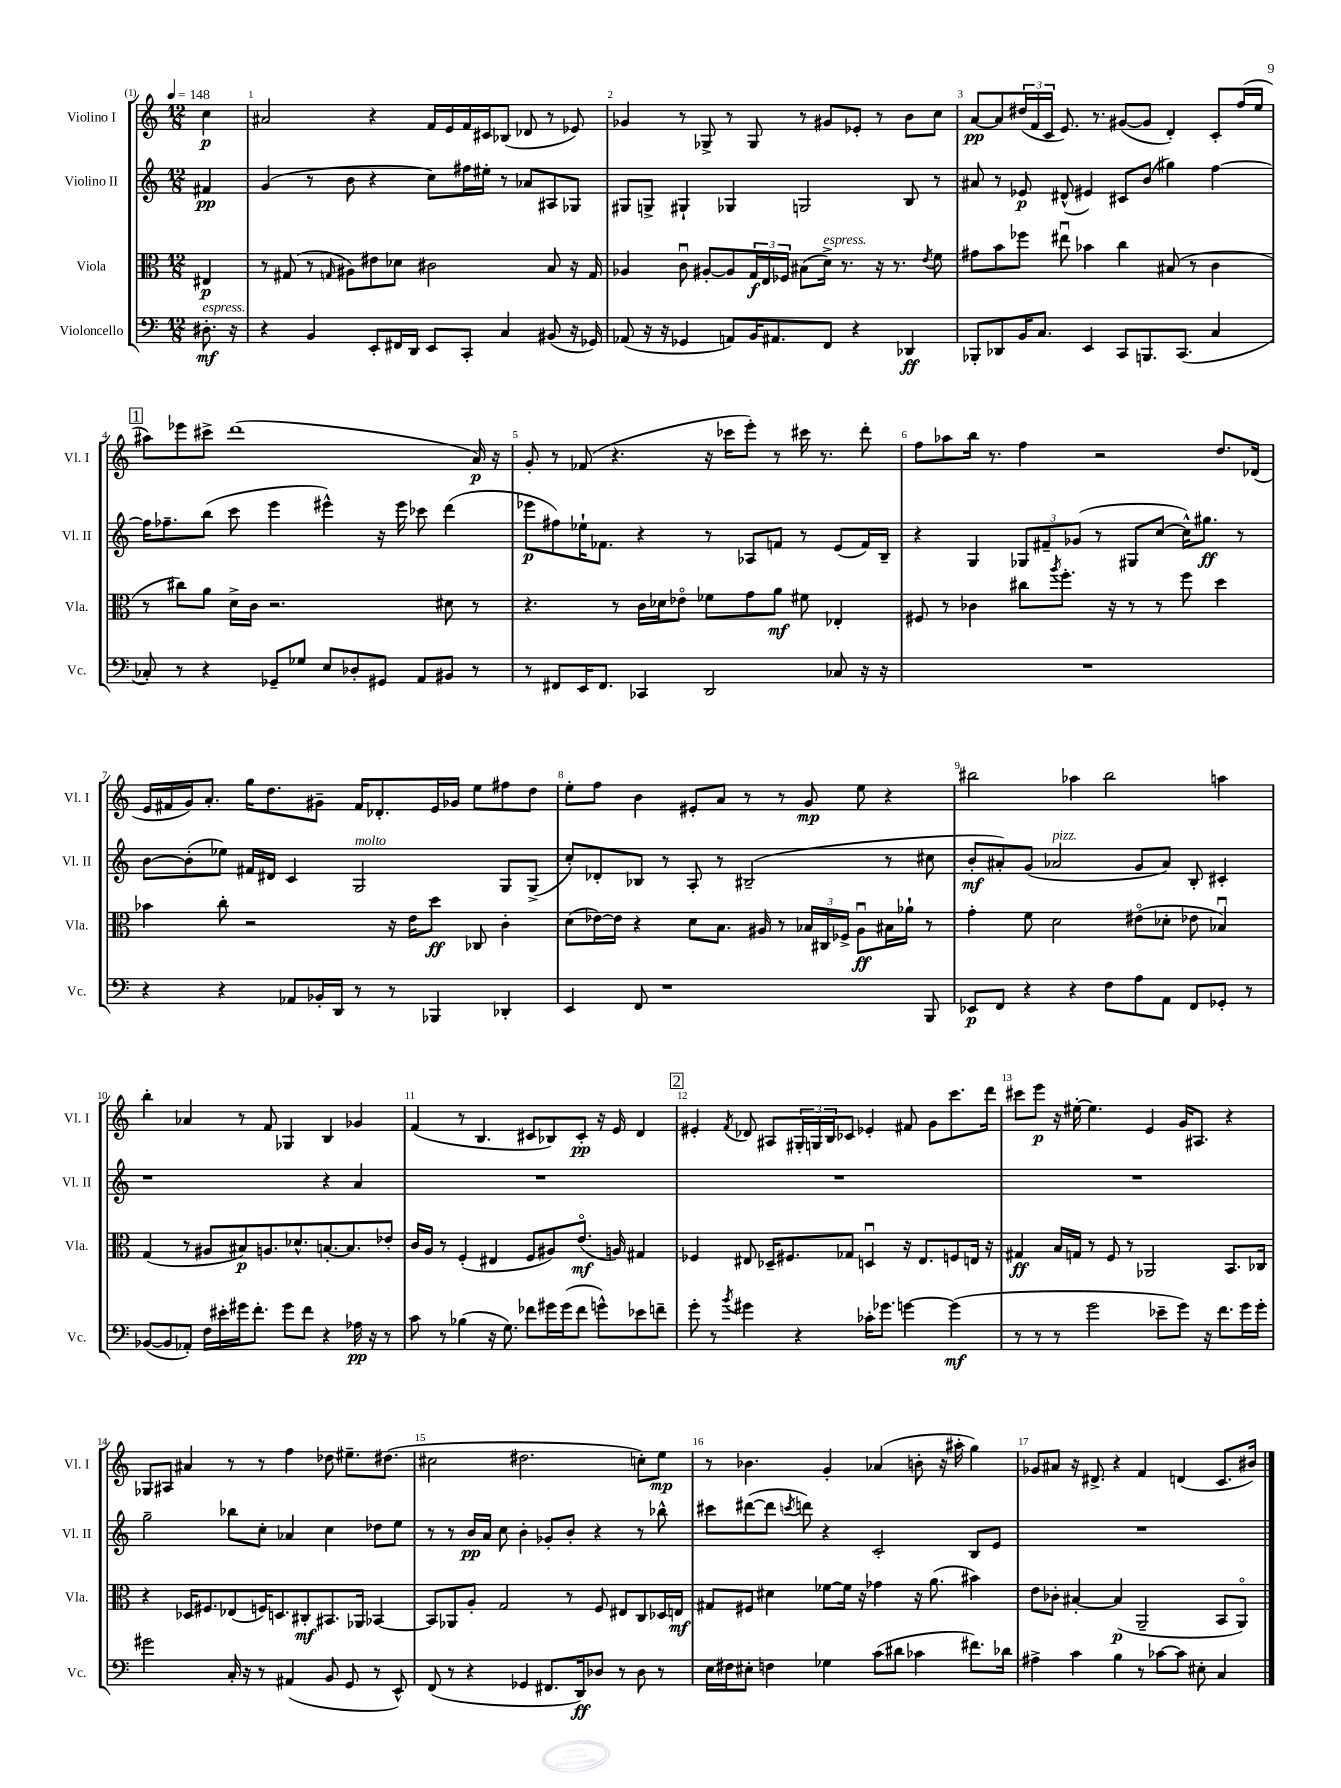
<<
\new StaffGroup <<
\new Staff = "s0" \with { instrumentName = "Violino I" shortInstrumentName = "Vl. I" } {
    \clef treble \key c \major \numericTimeSignature \time 12/8 \partial 4 \tempo 4 = 148
    c''4\p |
    ais'2 r4 f'16 e'16 f'16 cis'16 bes8( des'8 r8 ees'8) |
    ges'4 r8 ges8-> r8 ges8 r8 gis'8 ees'8-. r8 b'8 c''8 |
    a'8~\pp a'8 \tuplet 3/2 { dis''16( f'16 c'16 } e'8.) r8. gis'8~( gis'8 d'4-.) c'8-. f''16( e''16 |
    \mark \markup { \box "1" } ais''8) ees'''8 cis'''8-> d'''1( a'16\p) r16 |
    g'8-. r8 fes'8( r4. r16 ces'''16 e'''8-.) r8 cis'''16 r8. d'''8-. |
    f''8 aes''8 b''16 r8. f''4 r2 d''8. des'16( |
    e'16 fis'16 g'16) a'8.-. g''16 d''8. gis'8-- fis'16 des'8.-. e'16 ges'16 e''8 fis''8 d''8 |
    e''8-. f''8 b'4 eis'8-. a'8 r8 r8 g'8\mp e''8 r4 |
    bis''2 aes''4 bis''2 a''4 |
    b''4-. aes'4 r8 f'8 ges4 b4 ges'4 |
    f'4( r8 b4. cis'8 bes8) cis'8-.\pp r16 e'16 d'4 |
    \mark \markup { \box "2" } eis'4-. \acciaccatura { f'8 } des'8 ais8 \tuplet 3/2 { gis16-. g16 b16 } ces'8 ees'4-. fis'8 g'8 c'''8. d'''16 |
    cis'''8 e'''8\p r16 eis''16~-. eis''4. e'4 g'16 ais8. r4 |
    ges8 ais8 ais'4 r8 r8 f''4 des''8 eis''8.-- dis''8.( |
    cis''2 dis''2. c''8-.) e''8\mp |
    r8 bes'4. g'4-. aes'4( b'8-. r16 ais''16-. g''4) |
    ges'8 ais'8 r16 dis'8.-> r4 f'4 d'4( c'8. bis'16) \bar "|." |
}
\new Staff = "s1" \with { instrumentName = "Violino II" shortInstrumentName = "Vl. II" } {
    \clef treble \key c \major \numericTimeSignature \time 12/8 \partial 4
    fis'4\pp |
    g'4( r8 b'8 r4 c''8) fis''16 eis''16-. r8 aes'8 ais8 ges8 |
    gis8 g8-> gis4-! ges4 g2 b8 r8 |
    ais'8 r8 ees'8\p dis'8-^( eis'4) cis'8 b'8( gis''4) f''4~ |
    \mark \markup { \box "1" } f''16 fes''8.-- b''8( c'''8 e'''4 eis'''4-^) r16 eis'''16 ces'''8 d'''4( |
    ees'''8\p fis''8) ees''16-! fes'8. r4 r8 aes8 f'8 r8 e'8( f'16) b16-- |
    r4 g4 \tuplet 3/2 { ges8 fis'8-- ges'8( } r8 gis8 c''8~ c''16-^) gis''8.\ff r8 |
    b'8~ b'8-.( ees''8) fis'16 dis'16 c'4 g2^\markup { \italic "molto" } g8 g8->( |
    c''8-.) des'8-. bes8 r8 a8-. r8 bis2--( r8 cis''8 |
    b'8-.\mf ais'8-.) g'8( aes'2^\markup { \italic "pizz." } g'8 aes'8) b8-. cis'4-. |
    r1 r4 a'4 |
    R1. |
    \mark \markup { \box "2" } R1. |
    R1. |
    g''2-- bes''8 c''8-. aes'4 c''4 des''8 e''8 |
    r8 r8 b'16\pp a'16 c''8 b'4-. ges'8-. b'8-. r4 r8 bes''8-^ |
    cis'''8 dis'''8~( dis'''8 \acciaccatura { c'''8 } d'''8) r4 c'2-. b8 e'8 |
    R1. \bar "|." |
}
\new Staff = "s2" \with { instrumentName = "Viola" shortInstrumentName = "Vla." } {
    \clef alto \key c \major \numericTimeSignature \time 12/8 \partial 4
    eis4\p |
    r8 gis8( r8 \grace { g16 } ais8) eis'8 des'8 cis'2 b8 r16 g16 |
    aes4 c'8\downbow ais8~-. ais8 \tuplet 3/2 { g16\f e16 fes16 } bis8( d'16->^\markup { \italic "espress." }) r8. r16 r8. \acciaccatura { e'8 } f'8 |
    gis'8 b'8 fes''8 eis''8\downbow bes'4 c''4 bis8( r8 c'4 |
    \mark \markup { \box "1" } r8 cis''8) a'8 d'16-> c'16 r2. dis'8 r8 |
    r4. r8 c'16 des'16 ees'8\flageolet fes'8 g'8 a'8\mf fis'8 ees4-. |
    fis8 r8 ces'4 cis''8 \acciaccatura { a''8 } f''8.-. r16 r8 r8 f''8 d''4 |
    bes'4 c''8-. r2 r16 e'16 d''8\ff ces8 c'4-. |
    d'8( ees'16~) ees'16 r4 d'8 b8. ais16 r8 \tuplet 3/2 { bes16 cis16 fes16-> } ais8\downbow\ff bis16 aes'16-! r8 |
    g'4-. f'8 d'2 eis'8\flageolet( des'8-. ees'8 bes4\downbow) |
    g4( r8 ais8 bis8\p) a8. des'8.-^ b8.~-. b8. ees'8-. |
    c'16 a16 r8 f4-.( eis4 f8 ais8) e'8.\flageolet\mf( a16) gis4 |
    \mark \markup { \box "2" } fes4 eis8 des16-- fis8. ges8 d4\downbow r16 eis8. f8 e16 r16 |
    gis4\ff b16 g16 r8 f8 r8 aes,2 b,8. ces16 |
    r4 des16 fis8. ees8( f16) d8. cis8-.\mf bis,8. aes,16 bes,4~ |
    bes,8 aes,8 a8-. g2 r8 f8 eis8 c8 des16 e16\mf |
    gis8 fis8 dis'4 fes'8~ fes'16 r16 ges'4 r16 a'8.( bis'4) |
    e'8 ces'8-. bis4~-. bis4\p( a,2-- b,8 a,8\flageolet) \bar "|." |
}
\new Staff = "s3" \with { instrumentName = "Violoncello" shortInstrumentName = "Vc." } {
    \clef bass \key c \major \numericTimeSignature \time 12/8 \partial 4
    dis8.-.\mf^\markup { \italic "espress." } r16 |
    r4 b,4 e,8-. fis,16 d,16 e,8 c,8-. c4 bis,8( r16 ges,16) |
    aes,8( r16 r16 ges,4 a,8) b,16 ais,8. f,8 r4 des,4\ff |
    bes,,8-. des,8 b,16 c8. e,4 c,8 b,,8. c,8.( c4 |
    \mark \markup { \box "1" } ces8-.) r8 r4 ges,8-- ges8 e8 des8-. gis,8 a,8 bis,8 r8 |
    r8 fis,8 e,16 fis,8. ces,4 d,2 ces8 r16 r16 |
    R1. |
    r4 r4 aes,8 bes,16-. d,16 r8 r8 bes,,4 des,4-. |
    e,4 f,8 r1 b,,8 |
    ees,8\p f,8 r4 r4 f8 a8 a,8 f,8 ges,8-. r8 |
    bes,8~( bes,8 aes,8-.) f16 eis'16-. gis'16 f'8.-. gis'8 f'8 r4 aes16\pp r16 r8 |
    c'8 r8 bes4( r16 g8.) fes'8 gis'16 gis'16( fes'8 g'8-^) ees'8 f'8-- |
    \mark \markup { \box "2" } g'8-. r8 \acciaccatura { b'8 } gis'4 r4 ces'16-. ges'8. g'4~ g'4\mf( |
    r8 r8 r8 g'2 ees'8-- g'8) r16 f'8. g'16 g'16-. |
    gis'2 c16-. r16 r8 ais,4( b,8 g,8 r8 e,8-^) |
    f,8( r8 r4 ges,4 fis,8. d,16\ff) des8 r8 des8 r8 |
    e16 fis16 eis8-. f4 ges4 c'8( dis'8 ces'4 fis'8.) des'16 |
    ais4-> c'4 b4 r8 ces'8~ ces'8 eis8-. c4 \bar "|." |
}
>>
>>
\layout { \context { \Score \override BarNumber.break-visibility = ##(#f #t #t) barNumberVisibility = #all-bar-numbers-visible } }
